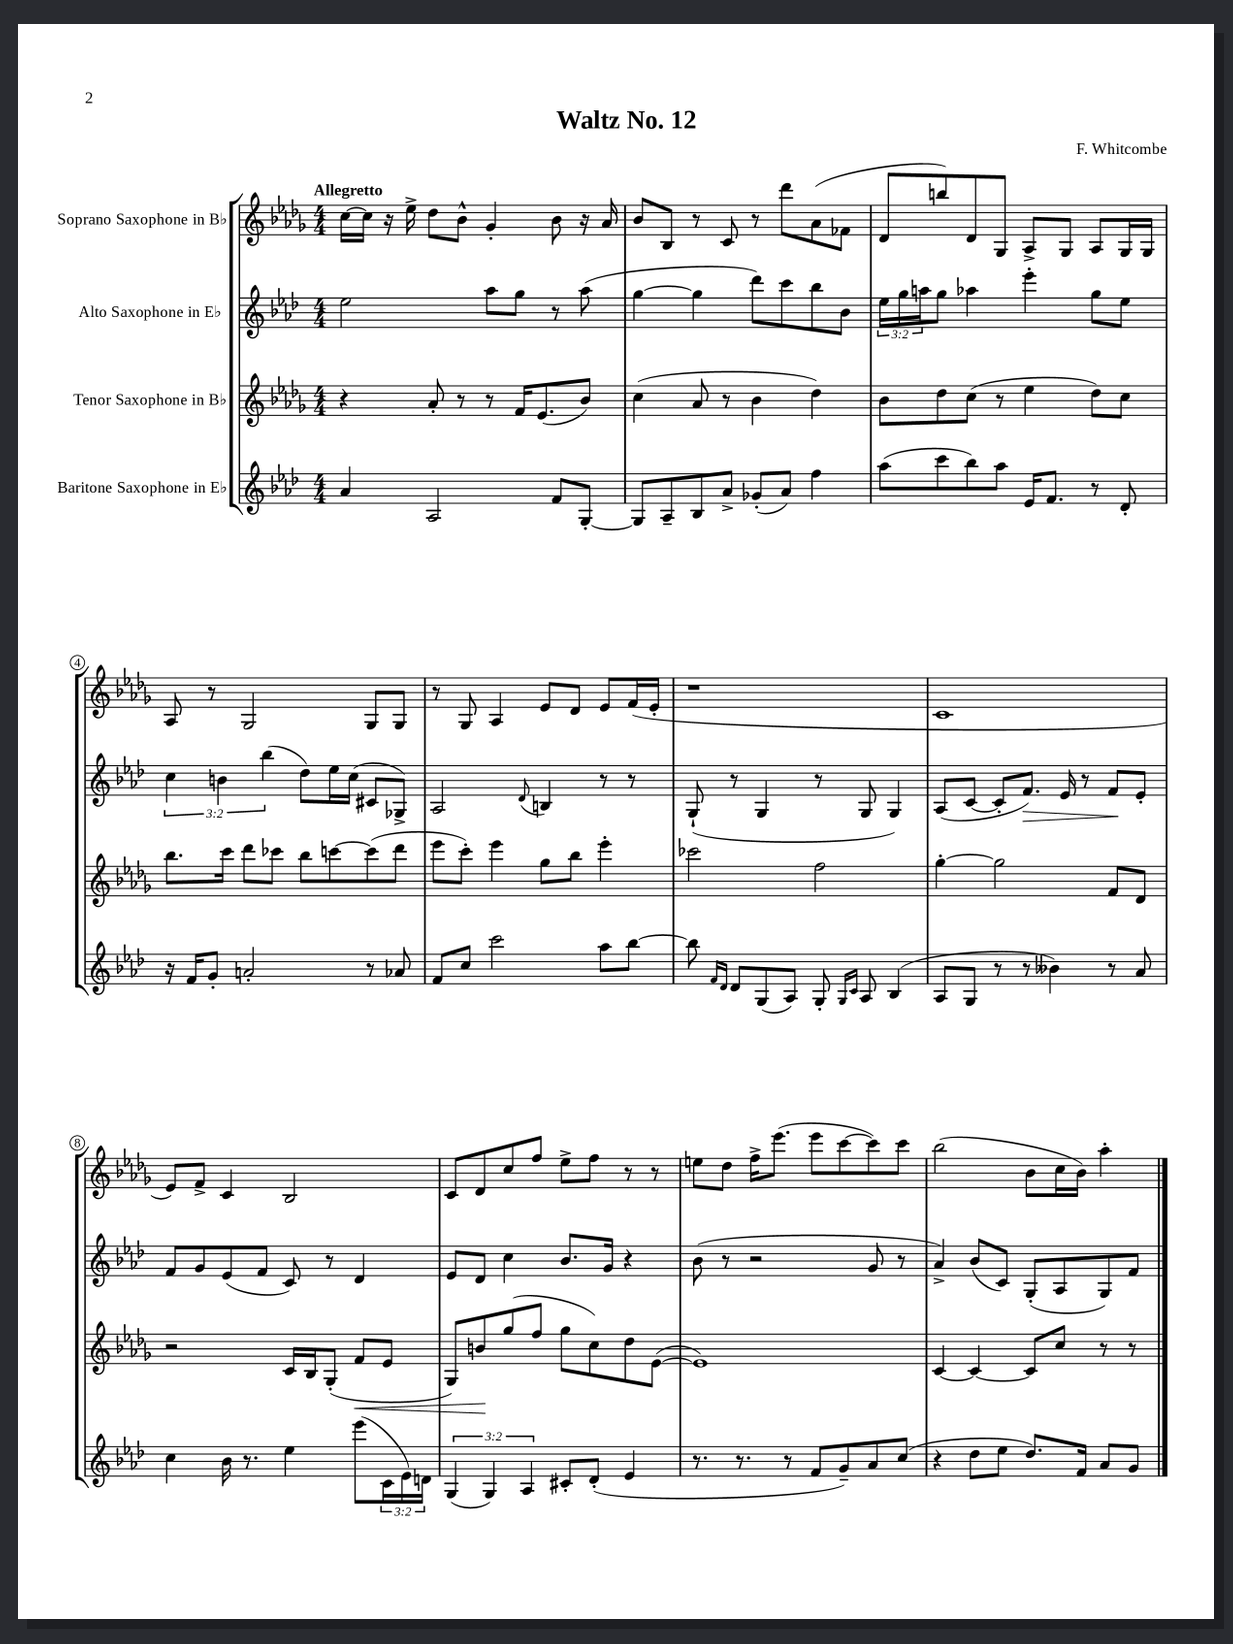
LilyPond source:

\header { title = "Waltz No. 12" composer = "F. Whitcombe" }
<<
\new StaffGroup <<
\new Staff = "s0" \with { instrumentName = "Soprano Saxophone in Bb" } {
    \clef treble \key des \major \numericTimeSignature \time 4/4 \tempo "Allegretto"
    c''16~ c''16 r16 ees''16-> des''8 bes'8-^ ges'4-. bes'8 r16 aes'16 |
    bes'8 bes8 r8 c'8 r8 des'''8 aes'8( fes'8 |
    des'8 b''8) des'8 ges8 aes8-> ges8 aes8 ges16 ges16 |
    aes8 r8 ges2 ges8 ges8 |
    r8 ges8 aes4 ees'8 des'8 ees'8 f'16( ees'16-. |
    r1 |
    c'1 |
    ees'8) f'8-> c'4 bes2 |
    c'8 des'8 c''8 f''8 ees''8-> f''8 r8 r8 |
    e''8 des''8 f''16-> ees'''8.( ees'''8 c'''8~ c'''8) c'''8 |
    bes''2( bes'8 c''16 bes'16) aes''4-. \bar "|." |
}
\new Staff = "s1" \with { instrumentName = "Alto Saxophone in Eb" } {
    \clef treble \key aes \major \numericTimeSignature \time 4/4 \override Staff.TupletNumber.text = #tuplet-number::calc-fraction-text
    ees''2 aes''8 g''8 r8 aes''8( |
    g''4~ g''4 des'''8) c'''8 bes''8 bes'8 |
    \tuplet 3/2 { ees''16 g''16 a''16 } g''8 aes''4 ees'''4-. g''8 ees''8 |
    \tuplet 3/2 { c''4 b'4 bes''4( } des''8) ees''16 c''16( cis'8 ges8->) |
    aes2 \appoggiatura { des'8 } b4 r8 r8 |
    g8-!( r8 g4 r8 g8 g4) |
    aes8( c'8~ c'8-. f'8.\>) ees'16 r8 f'8\! ees'8-. |
    f'8 g'8 ees'8( f'8 c'8) r8 des'4 |
    ees'8 des'8 c''4 bes'8. g'16 r4 |
    bes'8( r8 r2 g'8 r8 |
    aes'4->) bes'8( c'8) g8-.( aes8 g8) f'8 \bar "|." |
}
\new Staff = "s2" \with { instrumentName = "Tenor Saxophone in Bb" } {
    \clef treble \key des \major \numericTimeSignature \time 4/4
    r4 aes'8-. r8 r8 f'16 ees'8.( bes'8) |
    c''4( aes'8 r8 bes'4 des''4) |
    bes'8 des''8 c''8( r8 ees''4 des''8) c''8 |
    bes''8. c'''16 des'''8 ces'''8 bes''8 c'''8~ c'''8( des'''8 |
    ees'''8 c'''8-.) ees'''4 ges''8 bes''8 ees'''4-. |
    ces'''2 f''2 |
    ges''4~-. ges''2 f'8 des'8 |
    r2 c'16 bes16 ges8-.( f'8\< ees'8 |
    ges8) b'8\! ges''8( f''8 ges''8 c''8) des''8 ees'8~( |
    ees'1) |
    c'4~ c'4~ c'8 c''8 r8 r8 \bar "|." |
}
\new Staff = "s3" \with { instrumentName = "Baritone Saxophone in Eb" } {
    \clef treble \key aes \major \numericTimeSignature \time 4/4 \override Staff.TupletNumber.text = #tuplet-number::calc-fraction-text
    aes'4 aes2 f'8 g8~-. |
    g8 aes8-- bes8 aes'8-> ges'8-.( aes'8) f''4 |
    aes''8( c'''8 bes''8) aes''8 ees'16 f'8. r8 des'8-. |
    r16 f'16 g'8-. a'2-. r8 aes'8 |
    f'8 c''8 c'''2 aes''8 bes''8~ |
    bes''8 \grace { f'16 des'16 } des'8 g8( aes8) g8-. \grace { g16 c'16 } aes8 bes4( |
    aes8 g8 r8 r8 beses'4) r8 aes'8 |
    c''4 bes'16 r8. ees''4 ees'''8( \tuplet 3/2 { c'16 ees'16) d'16 } |
    \tuplet 3/2 { g4( g4) aes4 } cis'8-. des'8-.( ees'4 |
    r8. r8. r8 f'8 g'8--) aes'8 c''8( |
    r4 des''8 ees''8 des''8.) f'16 aes'8 g'8 \bar "|." |
}
>>
>>
\layout { \context { \Score \override BarNumber.stencil = #(make-stencil-circler 0.1 0.3 ly:text-interface::print) } }
